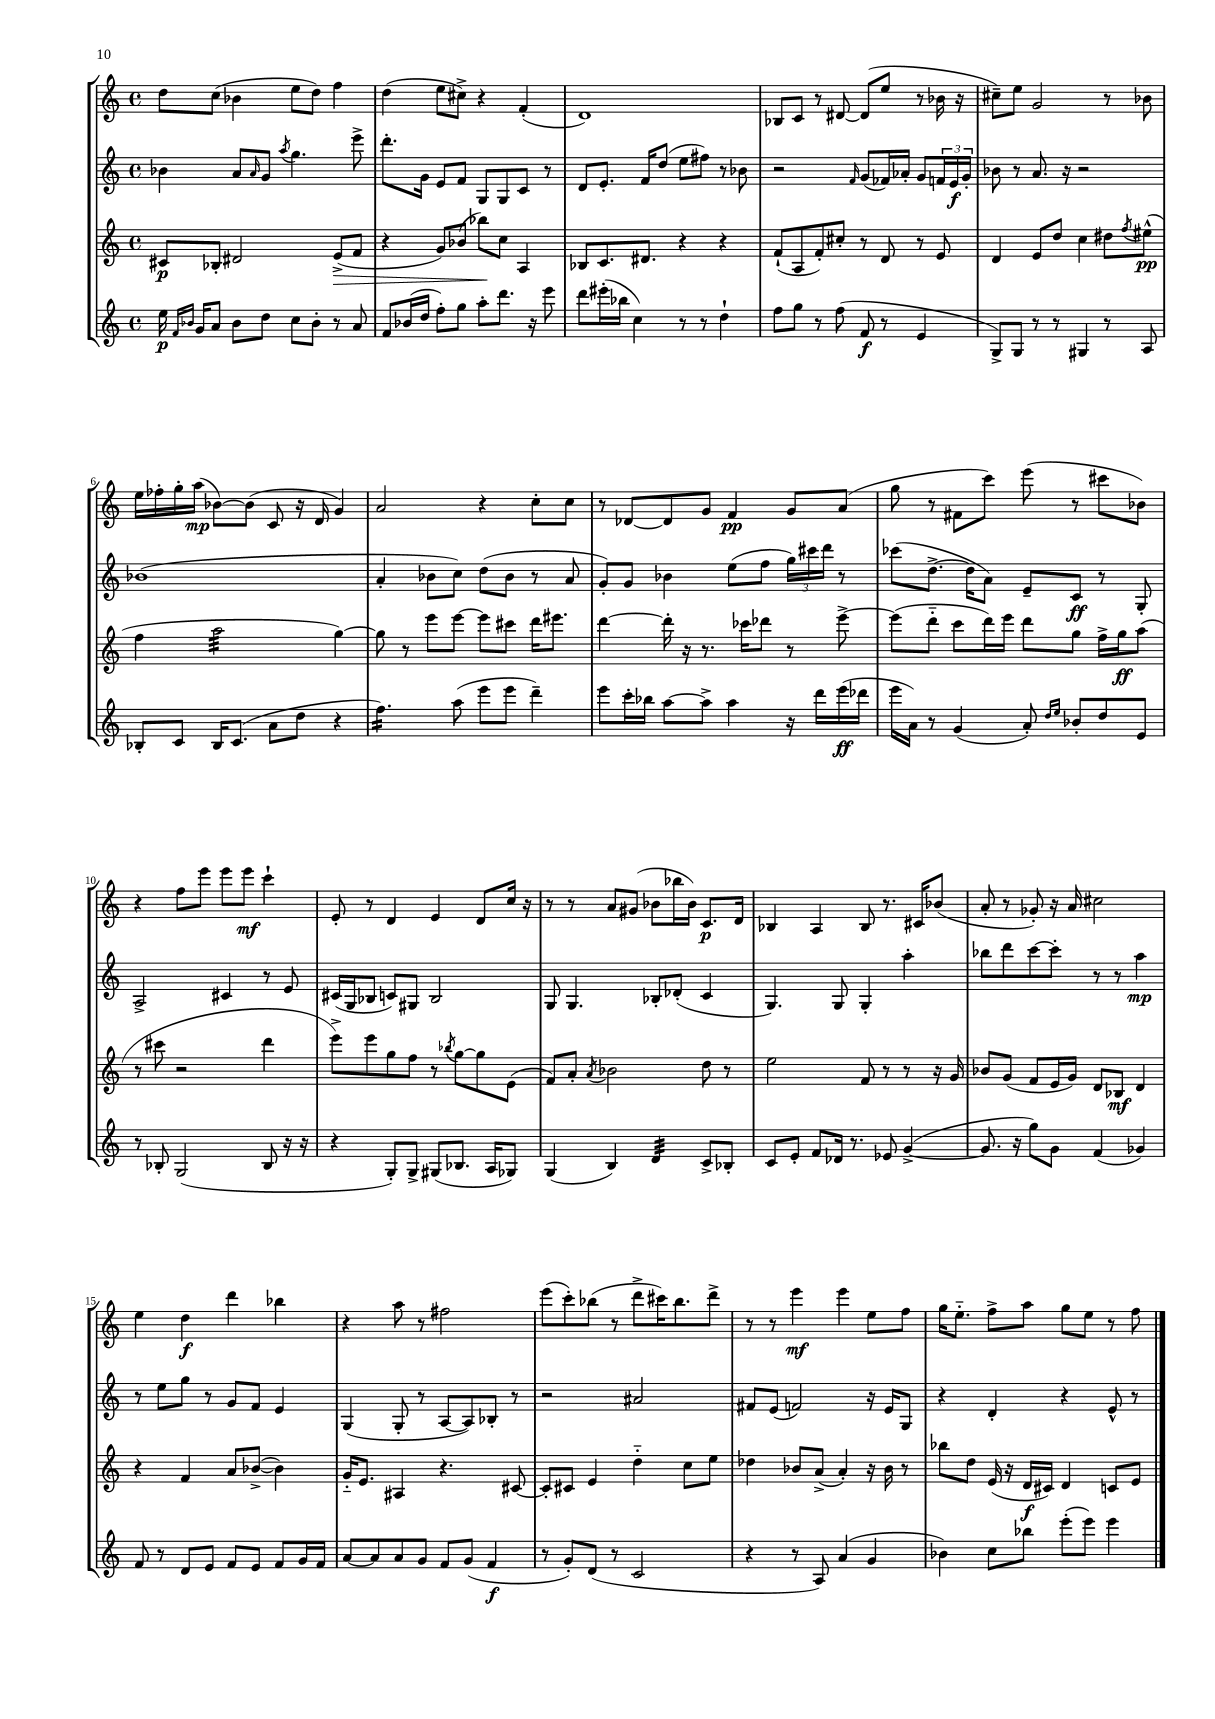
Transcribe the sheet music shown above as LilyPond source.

<<
\new StaffGroup <<
\new Staff = "s0" {
    \clef treble \key c \major \defaultTimeSignature \time 4/4
    d''8 c''8( bes'4 e''8 d''8) f''4 |
    d''4( e''8 cis''8->) r4 f'4-.( |
    d'1) |
    bes8 c'8 r8 dis'8~ dis'8( e''8 r8 bes'16 r16 |
    cis''8--) e''8 g'2 r8 bes'8 |
    e''16 fes''16-. g''16-. a''16\mp( bes'8~) bes'8( c'8 r16 d'16 g'4) |
    a'2 r4 c''8-. c''8 |
    r8 des'8~ des'8 g'8 f'4\pp g'8 a'8( |
    g''8 r8 fis'8 c'''8) e'''8( r8 cis'''8 bes'8) |
    r4 f''8 e'''8 e'''8 e'''8\mf c'''4-! |
    e'8-. r8 d'4 e'4 d'8 c''16 r16 |
    r8 r8 a'8 gis'8( bes'8 bes''16 bes'16) c'8.\p d'16 |
    bes4 a4 bes8 r8. cis'16 bes'8( |
    a'8-. r8 ges'8-.) r16 a'16 cis''2 |
    e''4 d''4\f d'''4 bes''4 |
    r4 a''8 r8 fis''2 |
    e'''8( c'''8-.) bes''8( r8 d'''8-> cis'''16) bes''8. d'''8-> |
    r8 r8 e'''4\mf e'''4 e''8 f''8 |
    g''16 e''8.-_ f''8-> a''8 g''8 e''8 r8 f''8 \bar "|." |
}
\new Staff = "s1" {
    \clef treble \key c \major \defaultTimeSignature \time 4/4
    bes'4 a'8 \grace { a'16 } g'8 \acciaccatura { a''8 } g''4. e'''8-> |
    d'''8.-. g'16 e'8 f'8 g8 g8 c'8 r8 |
    d'8 e'8.-. f'16 d''8( e''8 fis''8) r8 bes'8 |
    r2 \grace { f'16 } g'8( fes'16) aes'16-. g'8 \tuplet 3/2 { f'16 e'16\f g'16-. } |
    bes'8 r8 a'8. r16 r2 |
    bes'1( |
    a'4-. bes'8 c''8) d''8( bes'8 r8 a'8 |
    g'8-.) g'8 bes'4 e''8( f''8 \tuplet 3/2 { g''16) cis'''16 d'''16 } r8 |
    ces'''8( d''8.~-> d''16 a'8) e'8-- c'8\ff r8 g8-. |
    a2-> cis'4 r8 e'8 |
    cis'16( g16 bes8 c'8) gis8 bes2 |
    g8 g4. bes8-. des'8-.( c'4 |
    g4.) g8 g4-. a''4-. |
    bes''8 d'''8 c'''8~ c'''8-. r8 r8 a''4\mp |
    r8 e''8 g''8 r8 g'8 f'8 e'4 |
    g4( g8-. r8 a8~ a8) bes8-. r8 |
    r2 ais'2 |
    fis'8 e'8( f'2) r16 e'16 g8 |
    r4 d'4-. r4 e'8-^ r8 \bar "|." |
}
\new Staff = "s2" {
    \clef treble \key c \major \defaultTimeSignature \time 4/4
    cis'8\p bes8-. dis'2 e'8->\>( f'8 |
    r4 g'8) bes'8( bes''8\!) c''8 a4 |
    bes8 c'8. dis'8. r4 r4 |
    f'8-!( a8 f'8-.) cis''8-. r8 d'8 r8 e'8 |
    d'4 e'8 d''8 c''4 dis''8 \acciaccatura { f''8 } eis''8-^\pp( |
    f''4 a''2:32 g''4~) |
    g''8 r8 e'''8 e'''8~ e'''8 cis'''8 d'''16 eis'''8. |
    d'''4~ d'''16-. r16 r8. ces'''16 des'''8 r8 e'''8~-> |
    e'''8( d'''8-_ c'''8 d'''16) e'''16 d'''8 g''8 f''16-> g''16\ff a''8( |
    r8 cis'''8 r2 d'''4 |
    e'''8->) e'''8 g''8 f''8 r8 \acciaccatura { bes''8 } g''8~ g''8 e'8( |
    f'8) a'8-. \acciaccatura { a'8 } bes'2 d''8 r8 |
    e''2 f'8 r8 r8 r16 g'16 |
    bes'8 g'8( f'8 e'16 g'16) d'8 bes8\mf d'4 |
    r4 f'4 a'8 bes'8~->( bes'4) |
    g'16-_ e'8. ais4 r4. cis'8~ |
    cis'8-. cis'8 e'4 d''4-_ c''8 e''8 |
    des''4 bes'8 a'8->( a'4-.) r16 bes'16 r8 |
    bes''8 d''8 e'16( r16 d'16\f cis'16) d'4 c'8 e'8 \bar "|." |
}
\new Staff = "s3" {
    \clef treble \key c \major \defaultTimeSignature \time 4/4
    e''16\p \grace { f'16 bes'16 } g'16 a'8 bes'8 d''8 c''8 bes'8-. r8 a'8 |
    f'8 bes'16( d''16 f''8-.) g''8 a''8-. d'''8. r16 e'''8 |
    d'''8 eis'''16-.( bes''16 c''4) r8 r8 d''4-! |
    f''8 g''8 r8 f''8( f'8\f r8 e'4 |
    g8->) g8 r8 r8 gis4 r8 a8 |
    bes8-. c'8 bes16 c'8.( a'8 d''8 r4 |
    f''4.:16) a''8( e'''8 e'''8 d'''4--) |
    e'''8 c'''16-. bes''16 a''8~ a''8-> a''4 r16 d'''16 e'''16\ff( des'''16 |
    e'''16 a'16) r8 g'4( a'8-.) \grace { d''16 e''16 } bes'8-. d''8 e'8 |
    r8 bes8-. g2( bes8 r16 r16 |
    r4 g8-.) g8-> gis8( bes8. a16 ges8) |
    g4( b4) d'4:32 c'8-> bes8-. |
    c'8 e'8-. f'8 des'16 r8. ees'8 g'4~->( |
    g'8. r16 g''8) g'8 f'4( ges'4) |
    f'8 r8 d'8 e'8 f'8 e'8 f'8 g'16 f'16 |
    a'8~ a'8 a'8 g'8 f'8 g'8( f'4\f |
    r8 g'8-.) d'8( r8 c'2 |
    r4 r8 a8) a'4( g'4 |
    bes'4) c''8 bes''8 e'''8-.( e'''8) e'''4 \bar "|." |
}
>>
>>
